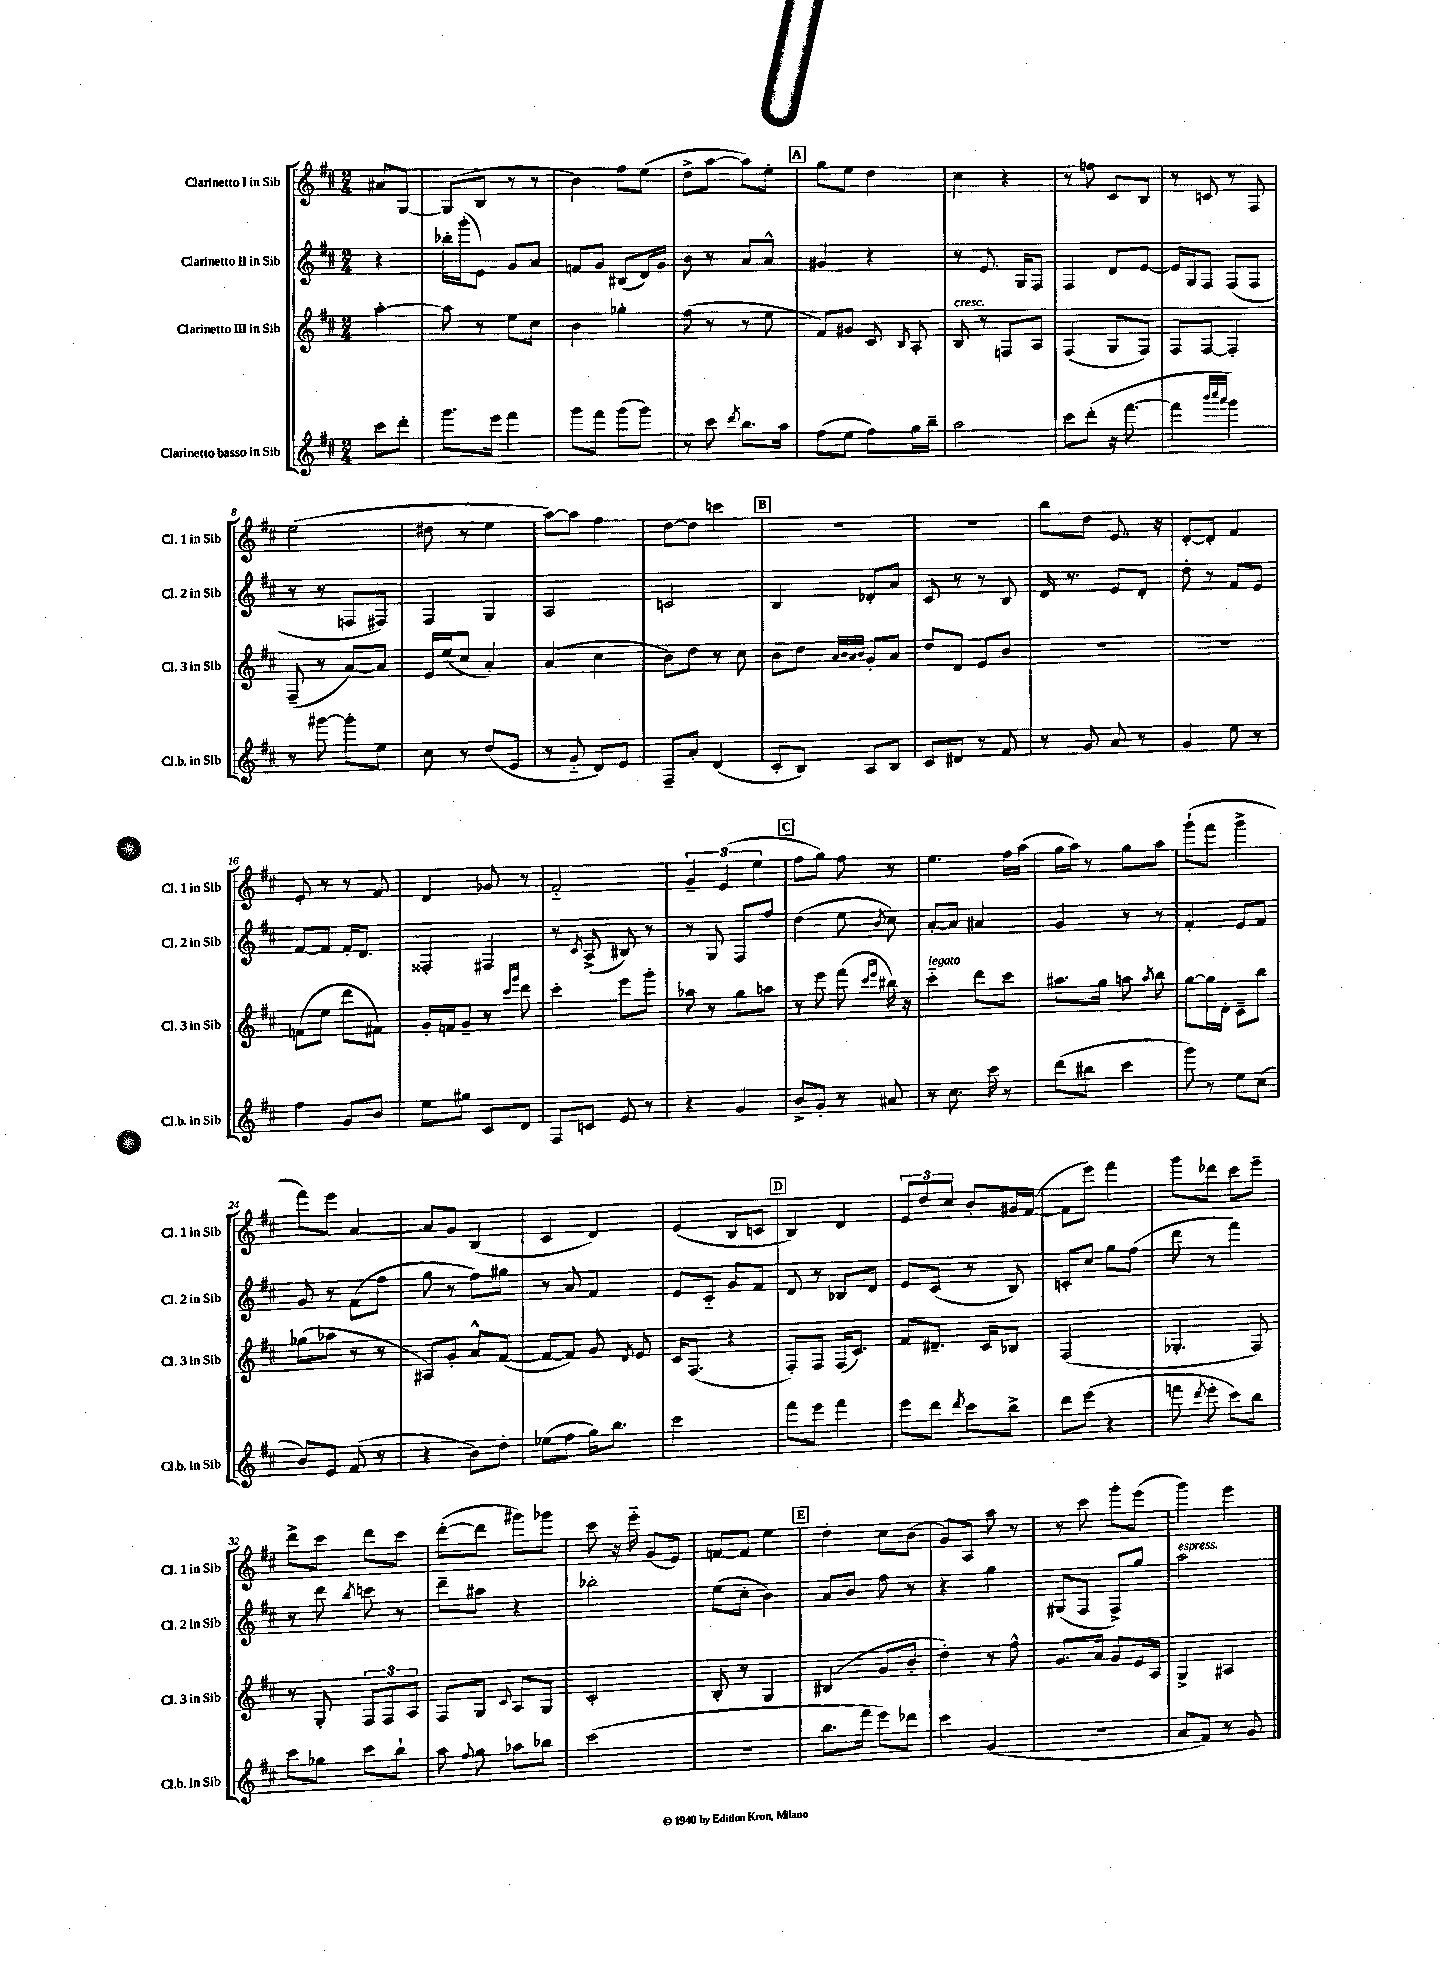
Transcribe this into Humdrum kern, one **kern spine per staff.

**kern	**kern	**kern	**kern
*staff4	*staff3	*staff2	*staff1
*clefG2	*clefG2	*clefG2	*clefG2
*k[f#c#]	*k[f#c#]	*k[f#c#]	*k[f#c#]
*M2/4	*M2/4	*M2/4	*M2/4
8ccc#	[4aa'	4r	8a#
8ddd'	.	.	[8G
=	=	=	=
8.ggg	8aa]	16bb-'	(8G]
.	.	(16ggg'	.
.	8r	8e)	8B
16eee	.	.	.
4fff#	8ee	8g	8r
.	8cc#	8a	8r
=	=	=	=
8ggg	4b	8f	4b)
8fff#	.	8g	.
(8ggg	4gg-'	(8B#	8ff#
8ggg)	.	16d)	(8ee
.	.	16g	.
=	=	=	=
8r	(8ff#	8b	8dd^
8ccc#	8r	8r	[8aa
8qddd	.	.	.
8.bb	8r	8a	8aa])
.	8ee	8a^^	8ee'
16aa	.	.	.
=	=	=	=
(8ff#	8f#)	4g#	8gg
8ee	8g#	.	8ee
8ff#)	8c#	4r	4dd
.	8qB	.	.
16gg	8A'	.	.
16bb~	.	.	.
=	=	=	=
2aa	8B	8r	4cc#
.	8r	8.e	.
.	8F	.	4r
.	.	16G	.
.	8A	8F#	.
=	=	=	=
8ccc#	(4F#	4F#	8r
(8ddd'	.	.	8ff
16r	8G	8d	8c#
[8.fff#	.	.	.
.	8F#)	[8e	8B
=	=	=	=
4fff#]	8F#	16e]	8r
.	.	16G	.
.	[8F#	8F#	8c
32qqbbb	.	.	.
32qqcccc#	.	.	.
32qqaaa	.	.	.
4ggg)	4F#']	(8F#	8r
.	.	8F#	8F#
=	=	=	=
8r	(8F#~	8r	(2ee
[8ggg#	8r	8r	.
8ggg#']	[8a)	8F	.
8ee	8a]	8F#)	.
=	=	=	=
8cc#	16e	4F#	8dd#
.	(16ee	.	.
8r	8cc#	.	8r
(8dd	4a')	4G	4ee
8e	.	.	.
=	=	=	=
8r	(4a	2A	[8aa)
8g'~	.	.	8aa]
8d)	4cc#	.	4ff#
8e	.	.	.
=	=	=	=
8F#~	8b)	2c	[8dd
8a'	8dd	.	8dd]
(4d	8r	.	4ccc
.	8cc#	.	.
=	=	=	=
8c#'	8b	4B	2r
8B)	8dd	.	.
.	32qqa	.	.
.	32qqb	.	.
.	32qqa	.	.
.	32qqb	.	.
8A	8g'	8d-'	.
8B	8a	8a	.
=	=	=	=
8c#	8dd	8c#	2r
8d#	8d	8r	.
8r	8e	8r	.
8f#	8b	8B	.
=	=	=	=
8r	2r	16d	8bb
.	.	8.r	.
8g	.	.	8dd
8a	.	8e	8.e
8r	.	8d'	.
.	.	.	16r
=	=	=	=
4g	2r	8dd'	[8d'
.	.	8r	8d']
8ee	.	8f#	4f#
8r	.	8e	.
=	=	=	=
4ff#	(8f	[8f#	8e'
.	8ee	8f#]	8r
8g	8ddd	16f#'	8r
.	.	8.d	.
8b	8f#)	.	8f#
=	=	=	=
8ee	16g'	4F##'	4d
.	16f	.	.
8gg#	8g~	.	.
8c#	8r	4F#	8g-
.	16qqccc#	.	.
.	16qqggg	.	.
8d	8ddd	.	8r
=	=	=	=
8F#	4ccc#'	8r	2f#'~
.	.	8qc#	.
8c	.	(8A^	.
8e	8eee	8B#)	.
8r	8ggg'	8r	.
=	=	=	=
4r	8aa-	8r	6g~
.	8r	8G	.
.	.	.	(6e
4g	8gg	8F#	.
.	.	.	6ee
.	8aa	8ff#	.
=	=	=	=
8b^	8r	(4dd	8ff#
8g'	8eee	.	8gg)
8r	(8fff#	8ee	8ff#
.	16qqccc#	.	.
.	16qqeee	8qb	.
8a#	16bb#)	8cc#)	8r
.	16r	.	.
=	=	=	=
8r	4ccc#'~	[8a'	4.ee
8.cc#	.	8a]	.
.	8ddd	4a#	.
16ccc#	.	.	.
8r	8ccc#	.	16ff#
.	.	.	(16aa
=	=	=	=
(8ddd	8.aa#	4g	16gg
.	.	.	16aa)
8bb#	.	.	8r
.	16gg	.	.
4ccc#	8aa	8r	8gg
.	8qaa	.	.
.	8bb	8r	8aa
=	=	=	=
8ggg)	[8gg	4f#'	(8ggg`
8r	16gg]	.	8fff#
.	16d'	.	.
8ee	8c#~	8e	4ggg^
(8cc#	8bb	8f#	.
=	=	=	=
8b)	(8gg-	8g	8fff#)
8e	8aa-	8r	8eee
(8f#	8r	(8f#	[4a
8r	8r	8ff#	.
=	=	=	=
4r	8A#)	8gg	8a]
.	8g'	8r	8g
8b)	8a^^	8ff#)	(4B
8dd'	([8f#	8gg#	.
=	=	=	=
(8ee-	8f#_	8r	4c#
8ff#	8f#])	8a	.
16gg)	8g	4f#	4d)
8.bb	.	.	.
.	8qd	.	.
.	8e	.	.
=	=	=	=
2ccc#	16c#	8e	(4e
.	(8.F#	.	.
.	.	8c#'~	.
.	4r	8g	8B
.	.	8f#	8c
=	=	=	=
8fff#	8F#')	8d	4B)
8eee	8F#	8r	.
4fff#	(16F#	8B-	4d
.	8.c#)	.	.
.	.	8d	.
=	=	=	=
8eee	8f#	8e	12e
.	.	.	12dd
8ddd	8.d#~	(8c#	.
.	.	.	12cc#
8qddd	.	.	.
8ccc#	.	8r	8b'
.	16c#	.	.
8bb^	8B-	8B)	16g#
.	.	.	([16f#
=	=	=	=
8ddd	(2F#	8c'	8f#]
(8eee	.	8cc#	8eee)
4r	.	8gg	4fff#
.	.	(8ff#	.
=	=	=	=
8fff	4.G-'	8ddd	8ggg
8qddd	.	.	.
8eee'	.	8r	8ddd-
8ccc#)	.	4fff#)	8ccc#
8bb	8F#)	.	8eee~
=	=	=	=
8ccc#	8r	8r	8ddd^
8gg-	8G'	8ddd	8ccc#
.	.	8qbb	.
8ccc#	12F#	8ccc	8ddd
.	12F#	.	.
8bb`	.	8r	8ccc#
.	12A	.	.
=	=	=	=
8aa	8F#	8ddd~	([8ddd'
8qqff#	.	.	.
8gg	8G	8aa#	8ddd]
.	8qqc#	.	.
8aa-	8A	4r	8ggg#)
8bb-	8G	.	8ggg-
=	=	=	=
(2ccc#	2c#'	2bb-'	8ccc#
.	.	.	16r
.	.	.	16eee'~
.	.	.	(8g
.	.	.	8e)
=	=	=	=
2r	8B'	(8ee	[8f
.	8r	8cc#'	8f]
.	4G	4b)	4ee
=	=	=	=
8.bb	(4B#	8a	4dd'
.	.	8b	.
16fff#	.	.	.
8eee)	8g	8ff#	8cc#
8ddd-	8b'	8r	(8b
=	=	=	=
4ccc#	4dd')	4r	8g)
.	.	.	8A
(4g	8r	4gg	8aa
.	8ff#^^	.	8r
=	=	=	=
2r	8.g	(8G#	8r
.	.	8F#	8ccc#
.	16a	.	.
.	8g	8F#^)	8ggg'
.	16e	8gg	(8eee
.	16A	.	.
=	=	=	=
8a	4G^	2aa	4ggg)
8f#)	.	.	.
8r	4A#	.	4eee
8g	.	.	.
==	==	==	==
*-	*-	*-	*-
